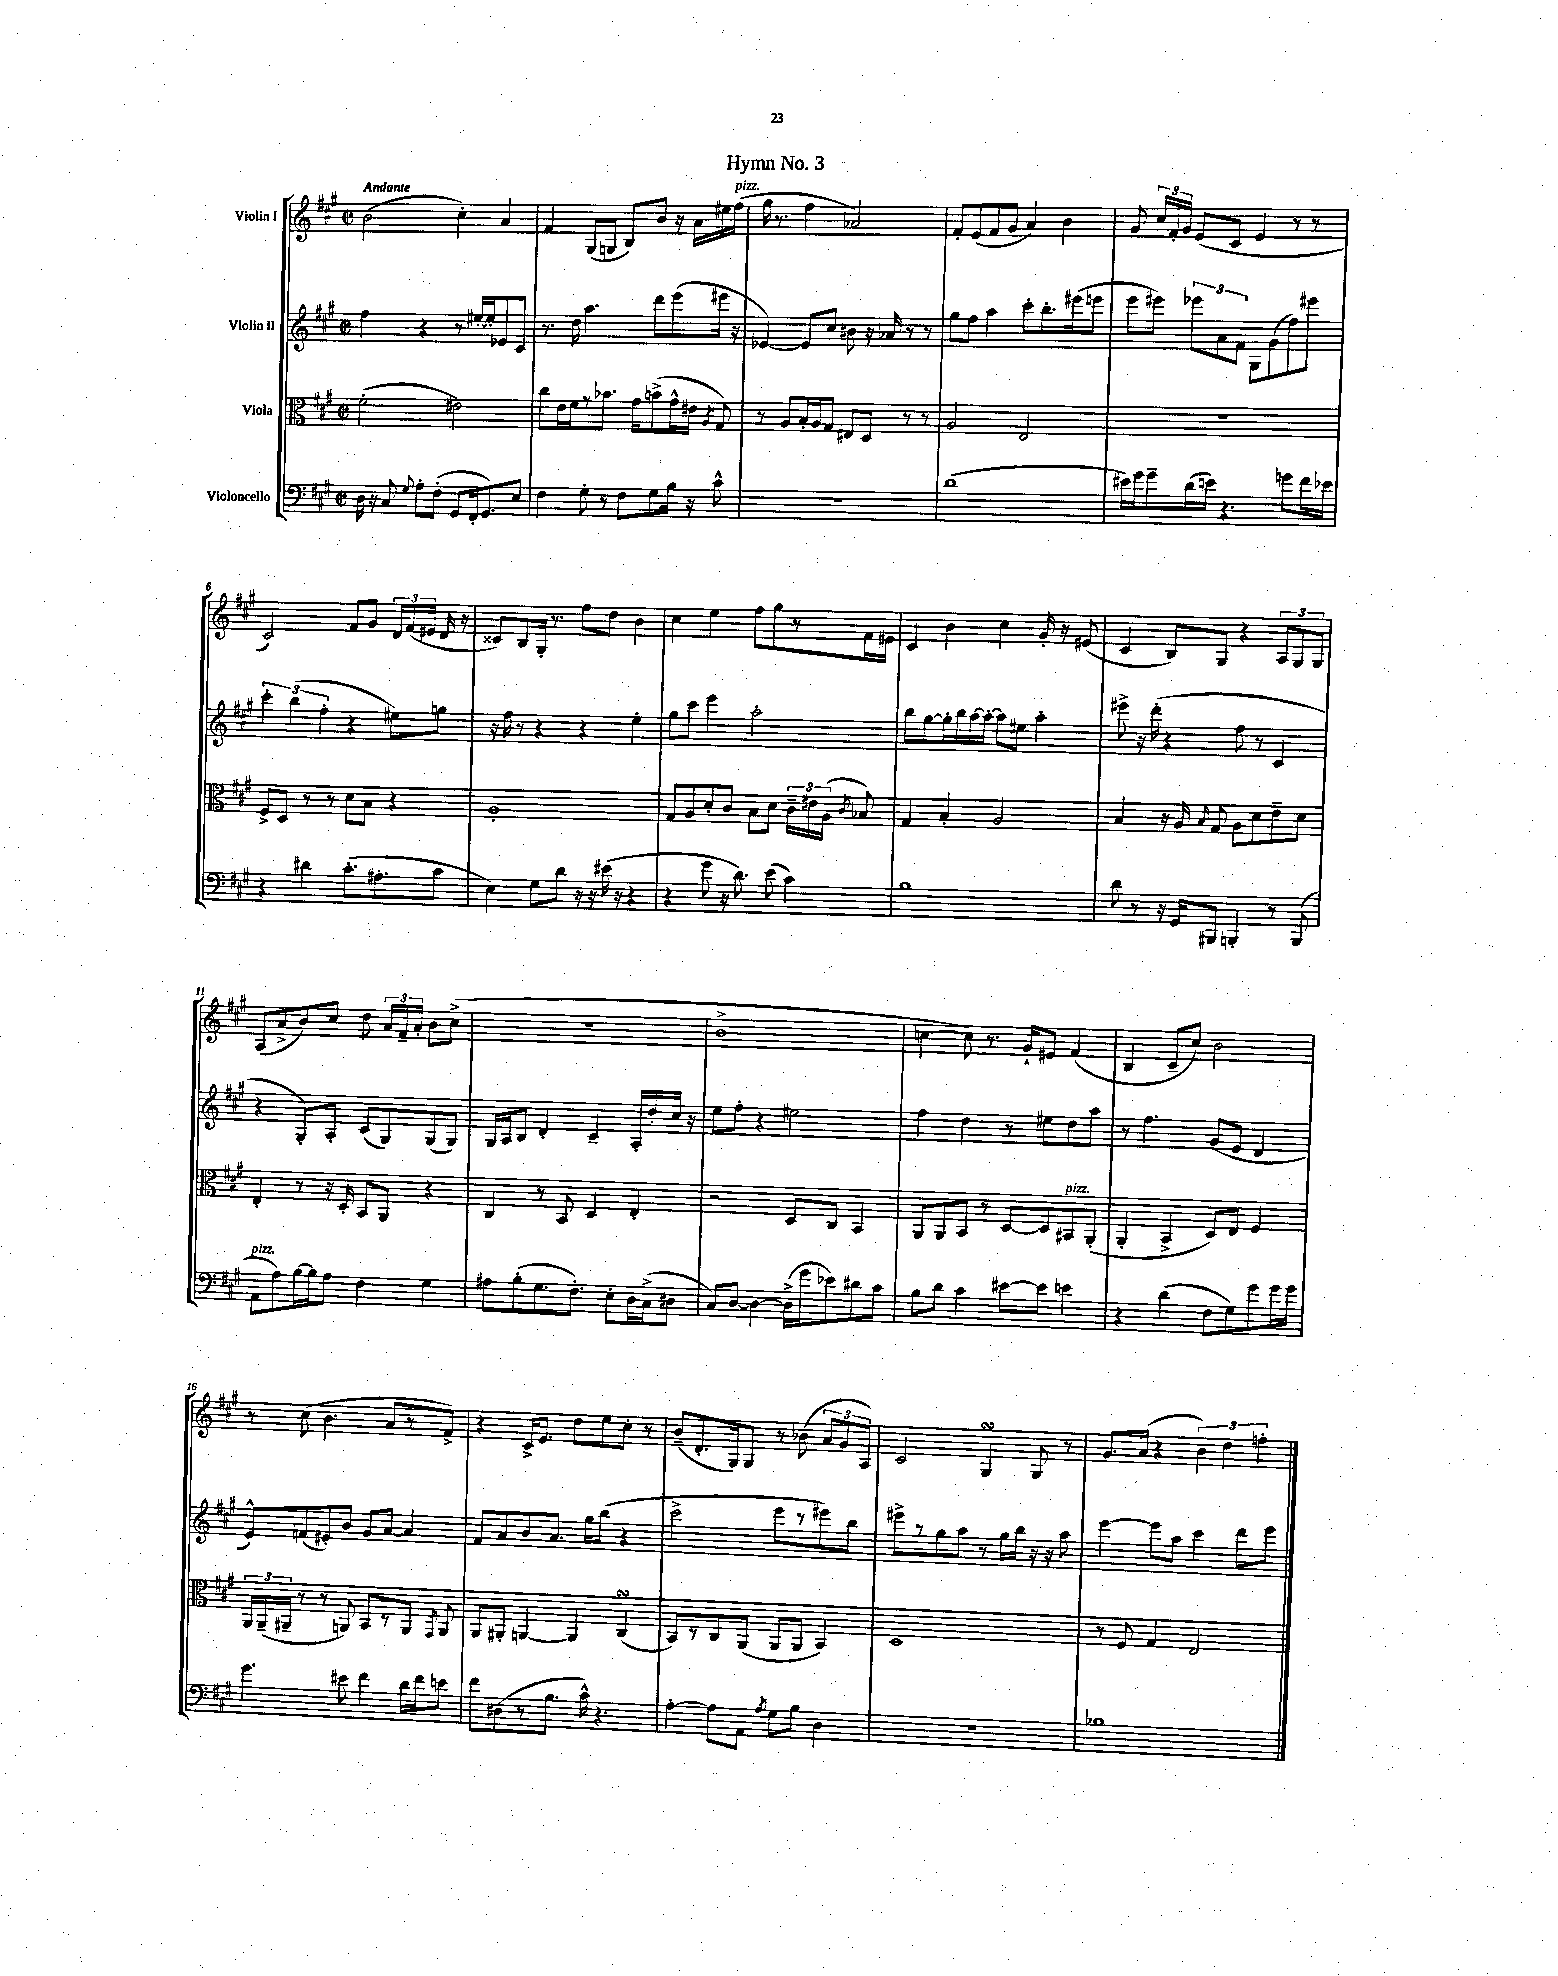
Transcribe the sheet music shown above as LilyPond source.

\header { title = "Hymn No. 3" }
<<
\new StaffGroup <<
\new Staff = "s0" \with { instrumentName = "Violin I" } {
    \clef treble \key a \major \defaultTimeSignature \time 2/2 \tempo "Andante"
    \autoBeamOff b'2( cis''4-.) a'4 |
    fis'4 gis8[( g8] b8[) b'8] r16 a'16[ eis''16 fis''16]^\markup { \italic "pizz." }( |
    gis''16 r8. fis''4 aes'2) |
    fis'8[-. e'8( fis'8 gis'8] a'4) b'4 |
    gis'8 \tuplet 3/2 { cis''16[ fis'16-. gis'16] } e'8[( cis'8] e'4 r8 r8 |
    cis'2) fis'8[ gis'8] \tuplet 3/2 { d'16[ fis'16( eis'16] } d'16 r16 |
    cisis'8[) b8 gis16]-. r8. fis''8[ d''8] b'4 |
    cis''4 e''4 fis''8[ gis''8 r8 fis'16 eis'16] |
    cis'4 b'4 cis''4 gis'16-. r16 eis'8( |
    cis'4 b8[) gis8] r4 \tuplet 3/2 { a8[ gis8 gis8] } |
    a8[( a'8-> b'8) cis''8] d''8 \tuplet 3/2 { a'16[ fis'16-- a'16]-. } b'8[ cis''8]->( |
    R1 |
    b'1-> |
    c''4~ c''8) r8. gis'16[-! eis'8] fis'4( |
    b4 cis'8[-- cis''8]) b'2 |
    r8 cis''8( b'4. a'8[ r8 fis'8]->) |
    r4 cis'16[-> e'8.] d''8[ e''8 cis''8]-. r8 |
    b'8[--( d'8.-. gis16) gis8] r8 bes'8( \tuplet 3/2 { a'8[ gis'8 a8]) } |
    cis'2 gis4\turn gis8 r8 |
    gis'8.[ a'16]( r4 \tuplet 3/2 { b'4) d''4 f''4-. } \bar "|." |
}
\new Staff = "s1" \with { instrumentName = "Violin II" } {
    \clef treble \key a \major \defaultTimeSignature \time 2/2
    \autoBeamOff fis''4 r4 r8 eis''16[~-. eis''16-. ees'8 cis'8] |
    r8. d''16 a''4. d'''8[ e'''8( eis'''16] r16 |
    ees'4~) ees'8[ cis''8] bis'8 r16 aes'16 r8 r8 |
    gis''8[ fis''8] a''4 cis'''8[-. b''8.-. eis'''16( e'''8] |
    e'''8[ eis'''8]) \tuplet 3/2 { ees'''8[ a'8 fis'8] } gis8[ gis'8( fis''8) eis'''8] |
    \tuplet 3/2 { cis'''4-. b''4( fis''4-. } r4 eis''8[) g''8] |
    r16 fis''16 r8 r4 r4 e''4-. |
    gis''8[ cis'''8] e'''4 a''2-. |
    b''8[ gis''8~ gis''16-. b''16 a''16~ a''16]~-. a''8[ eis''8] a''4-. |
    eis'''8-> r16 d'''16-.( r4 fis''8 r8 cis'4 |
    r4 gis8[-.) a8]-. cis'8[( gis8) gis8( gis8]) |
    gis16[ a16 b8] d'4-. cis'4-- a16[-. d''16-. cis''16] r16 |
    e''8[ fis''8]-. r4 eis''2 |
    fis''4 d''4 r8 eis''8[ d''8 a''8] |
    r8 fis''4. gis'8[( e'8] d'4 |
    e'8[-^) f'8( eis'8-.) b'8] gis'8[ a'8]~ a'4 |
    fis'8[ a'8 b'8 a'8.] gis''16[ b''8]( r4 |
    cis'''2-> e'''8[ r8 eis'''8) b''8] |
    eis'''8[-> r8 gis''8 a''8] r8 gis''16[ b''16] r16 r16 a''8 |
    e'''4~ e'''8[ a''8] cis'''4 d'''8[ e'''8] \bar "|." |
}
\new Staff = "s2" \with { instrumentName = "Viola" } {
    \clef alto \key a \major \defaultTimeSignature \time 2/2
    \autoBeamOff fis'2-.( eis'2) |
    cis''8[ e'16 fis'16 r8 bes'8.] gis'16[ b'8->( gis'16-^ eis'16] \acciaccatura { a8 } gis8) |
    r8 a8[ b16-. a16 gis8] eis8[ d8] r8 r8 |
    a2 e2 |
    R1 |
    fis8[-> d8] r8 r8 d'8[ b8] r4 |
    a1-. |
    gis8[ a8 d'8-. cis'8] b8[ d'8] \tuplet 3/2 { cis'16[-- eis'16 a16]( } \acciaccatura { cis'8 } bes8) |
    gis4 b4-. a2 |
    b4 r16 a16 \grace { b16 } gis8 a8[ d'8 e'8-- d'8] |
    e4-. r8 r16 d16-. b,8[ a,8] r4 |
    cis4 r8 b,8 d4 e4-. |
    r2 d8[ cis8] b,4 |
    a,8[ a,8 b,8] r8 d8[~ d8 bis,8^\markup { \italic "pizz." } a,8]-.( |
    a,4-. b,4-> d8[) e8] fis4 |
    \tuplet 3/2 { a,16[ a,16--( ais,16]-- } r8 r8 a,8) b,8[ r8 a,8] \acciaccatura { gis,8 } a,8 |
    a,8[ ais,8]-. a,4~ a,4 cis4\turn( |
    b,8[) r8 cis8 a,8]( a,8[ a,8] b,4) |
    d1 |
    r8 fis8 gis4 e2 \bar "|." |
}
\new Staff = "s3" \with { instrumentName = "Violoncello" } {
    \clef bass \key a \major \defaultTimeSignature \time 2/2
    \autoBeamOff d16 r16 cis8 \appoggiatura { gis8 } a8[-. fis8]-.( gis,8[ fis,16-. gis,8.) e8] |
    fis4 gis8-. r8 fis8[ gis8 b16] r16 cis'8-^ |
    r1 |
    d'1( |
    eis'16[) gis'16 gis'8-- d'16( e'16]) r4. g'8[ fis'16 ees'16] |
    r4 dis'4 cis'8.[-.( ais8.-. cis'8] |
    e4) gis8[ d'8] r16 r16 eis'16( r16 r4 |
    r4 gis'8 r16 d'8.) e'8( cis'4) |
    b1 |
    d'8 r8 r16 gis,16[ bis,,8] b,,4-. r8 b,,8( |
    a,8[^\markup { \italic "pizz." } a8) b16~ b16 a8] fis4 gis4 |
    ais8[ b8-.( gis8. fis8.]-.) e8[-. d16 cis16->( dis8] |
    cis8[) d8]~ d4~ d16[->( gis'16 ees'8) dis'8 cis'8] |
    b8[ d'8] cis'4 eis'8[~ eis'8] e'4 |
    r4 d'4( fis8[ gis8) gis'8 gis'16 gis'16] |
    gis'4. eis'8 fis'4 d'16[ fis'16 e'8] |
    fis'8[ dis8( r8 b8.] cis'16-^) r4. |
    a4~-. a8[ a,8] \acciaccatura { a8 } gis8[ b8] d4 |
    R1 |
    bes1 \bar "|." |
}
>>
>>
